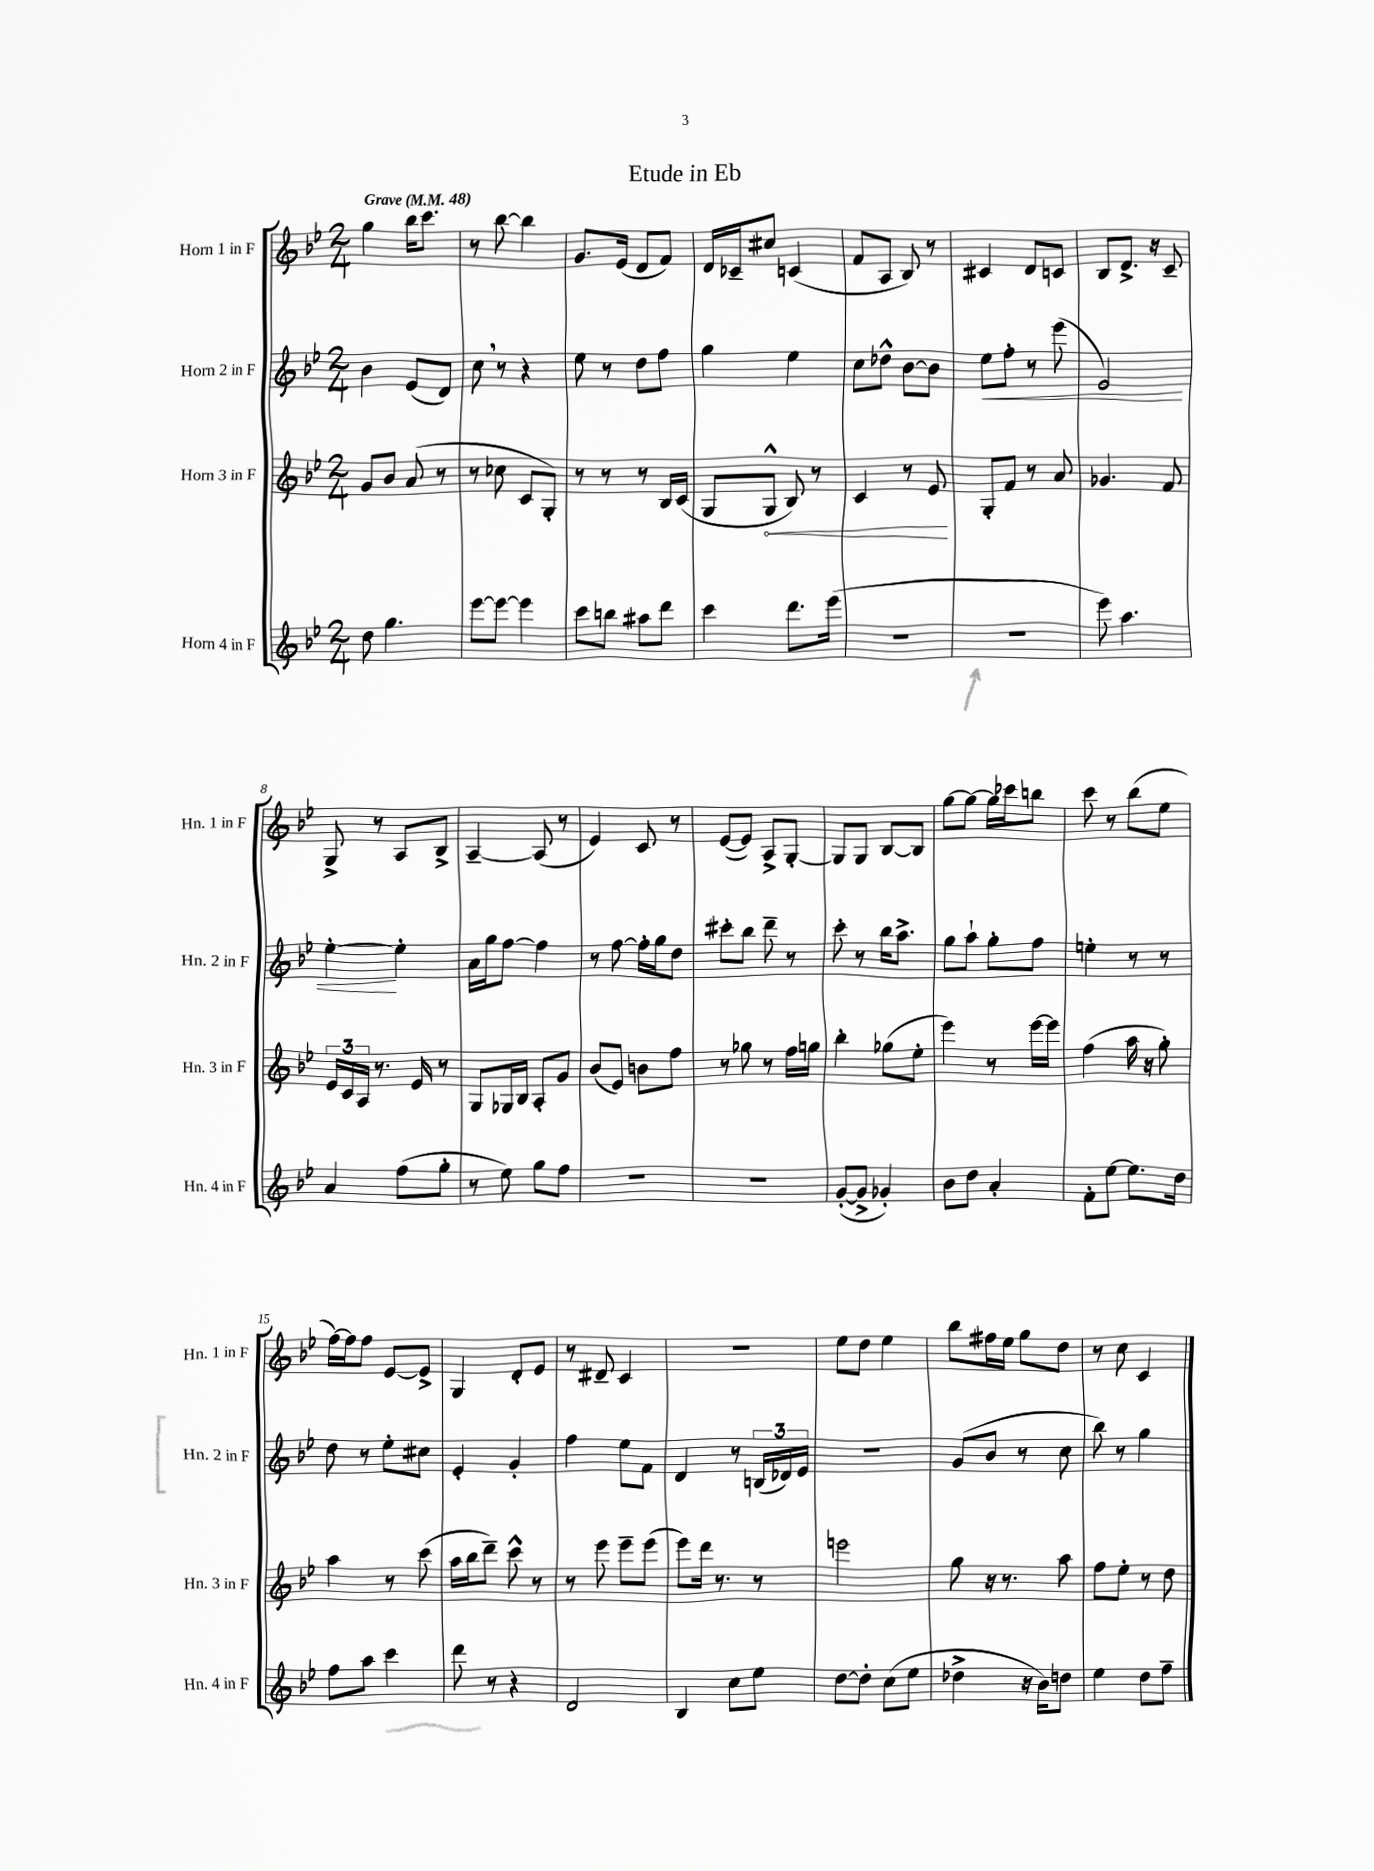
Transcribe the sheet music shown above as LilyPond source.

\header { title = "Etude in Eb" }
<<
\new StaffGroup <<
\new Staff = "s0" \with { instrumentName = "Horn 1 in F" shortInstrumentName = "Hn. 1 in F" } {
    \clef treble \key bes \major \numericTimeSignature \time 2/4 \tempo "Grave" 4 = 48
    g''4 bes''16 c'''8. |
    r8 bes''8~ bes''4 |
    g'8. ees'16( d'8 f'8) |
    d'16 ces'16-- cis''8 c'4( |
    f'8 a8 bes8) r8 |
    cis'4 d'8 c'8 |
    bes8 d'8.-> r16 c'8-- |
    g8-> r8 a8 bes8-> |
    a4~-- a8( r8 |
    ees'4) c'8 r8 |
    ees'8~( ees'8) a8-> g8~-. |
    g8 g8 bes8~ bes8 |
    g''8~ g''8~ g''16 ces'''16 b''8 |
    c'''8 r8 bes''8( ees''8 |
    f''16~) f''16 f''8 ees'8~ ees'8-> |
    g4 d'8-. ees'8 |
    r8 dis'8-- c'4 |
    R2 |
    ees''8 d''8 ees''4 |
    bes''8 fis''16 ees''16 g''8 d''8 |
    r8 c''8 c'4 \bar "|." |
}
\new Staff = "s1" \with { instrumentName = "Horn 2 in F" shortInstrumentName = "Hn. 2 in F" } {
    \clef treble \key bes \major \numericTimeSignature \time 2/4
    bes'4 ees'8( d'8) |
    c''8 \breathe r8 r4 |
    ees''8 r8 d''8 f''8 |
    g''4 ees''4 |
    c''8 des''8-^ bes'8~ bes'8 |
    ees''8\< f''8-. r8 ees'''8( |
    ees'2) |
    ees''4~-.\! ees''4-. |
    a'16 g''16 f''8~ f''4 |
    r8 f''8~ f''16-. g''16 d''8 |
    cis'''8-. bes''8 d'''8-- r8 |
    c'''8-. r8 bes''16 a''8.-> |
    g''8 a''8-! g''8-. f''8 |
    e''4-. r8 r8 |
    d''8 r8 ees''8-. cis''8 |
    ees'4-. g'4-. |
    f''4 ees''8 f'8 |
    d'4 r8 \tuplet 3/2 { b16( des'16) ees'16 } |
    R2 |
    g'8( bes'8 r8 c''8 |
    bes''8) r8 g''4 \bar "|." |
}
\new Staff = "s2" \with { instrumentName = "Horn 3 in F" shortInstrumentName = "Hn. 3 in F" } {
    \clef treble \key bes \major \numericTimeSignature \time 2/4
    g'8 bes'8 a'8( r8 |
    r8 ces''8 c'8 g8-.) |
    r8 r8 r8 bes16 c'16( |
    g8 \once \override Hairpin.circled-tip = ##t g8-^\< bes8) r8 |
    c'4 r8 ees'8\! |
    g8-. f'8 r8 a'8 |
    ges'4. f'8 |
    \tuplet 3/2 { ees'16 c'16 a16 } r8. ees'16 r8 |
    g8 ges16 bes16 a8-. g'8 |
    bes'8( ees'8) b'8 f''8 |
    r8 ges''8 r8 f''16 g''16 |
    bes''4-. ges''8( ees''8-. |
    ees'''4) r8 ees'''16~ ees'''16 |
    f''4( a''16 r16 g''8-.) |
    a''4 r8 c'''8( |
    a''16 bes''16 d'''8--) c'''8-^ r8 |
    r8 ees'''8 ees'''8-- ees'''8( |
    ees'''8) d'''16 r8. r8 |
    e'''2 |
    g''8 r16 r8. a''8 |
    f''8 ees''8-. r8 d''8 \bar "|." |
}
\new Staff = "s3" \with { instrumentName = "Horn 4 in F" shortInstrumentName = "Hn. 4 in F" } {
    \clef treble \key bes \major \numericTimeSignature \time 2/4
    d''8 g''4. |
    ees'''8~ ees'''8~ ees'''4 |
    c'''8 b''8 ais''8 d'''8 |
    c'''4 d'''8. ees'''16( |
    r2 |
    r2 |
    ees'''8) a''4. |
    a'4 f''8( g''8-. |
    r8 ees''8) g''8 f''8 |
    R2 |
    R2 |
    g'8~-.( g'8-> ges'4-.) |
    bes'8 d''8 a'4-. |
    f'8-. ees''8~ ees''8. d''16 |
    f''8 a''8 c'''4 |
    d'''8 r8 r4 |
    d'2 |
    bes4 c''8 ees''8 |
    d''8~ d''8-. c''8( ees''8 |
    des''4-> r16 bes'16) d''8 |
    ees''4 d''8 f''8-- \bar "|." |
}
>>
>>
